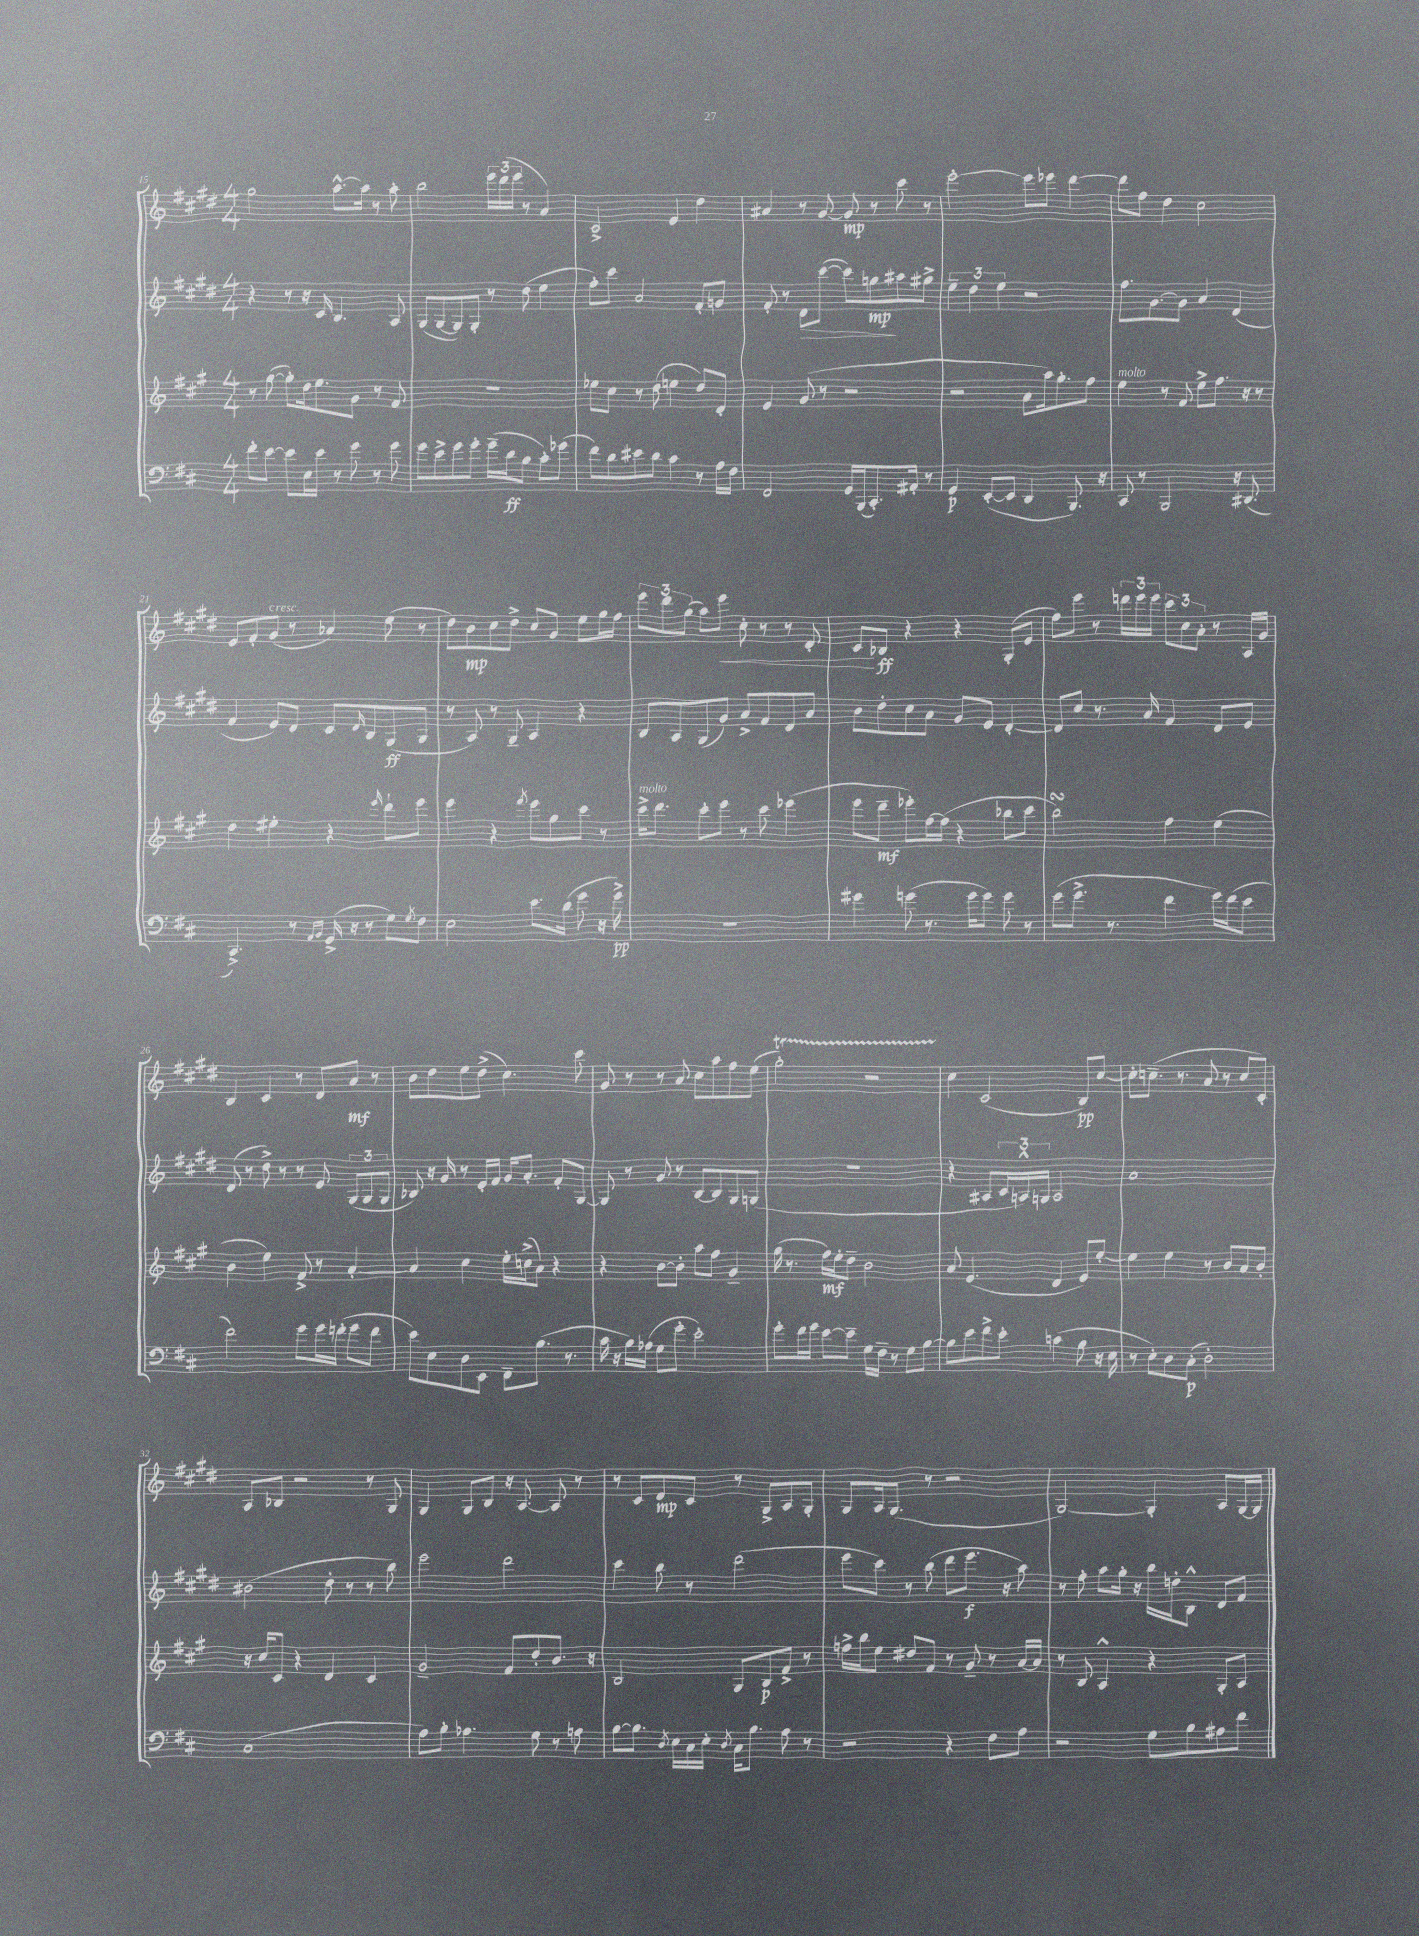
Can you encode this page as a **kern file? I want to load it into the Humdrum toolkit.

**kern	**kern	**kern	**kern
*staff4	*staff3	*staff2	*staff1
*clefF4	*clefG2	*clefG2	*clefG2
*k[f#c#]	*k[f#c#g#]	*k[f#c#g#d#]	*k[f#c#g#d#]
*M4/4	*M4/4	*M4/4	*M4/4
8f#'	8r	4r	2gg#
[8e	([8gg#	.	.
8e]	8gg#'])	8r	.
16E	16dd	16r	.
16e	8.ee	16c#	.
8r	.	4.B	[8.aa^^
8g	8g#	.	.
.	.	.	16aa]
8r	8r	.	8r
8g	8f#	8A	8aa'
=	=	=	=
8g	1r	(8G#	2bb
8e^	.	[8G#	.
8g	.	8G#])	.
8g'	.	8G#'	.
(16g~	.	8r	24eee
.	.	.	(24ddd#
16d	.	.	.
.	.	.	24eee
8B	.	(8dd#	8r
8c#')	.	4ee	4a)
(8g-	.	.	.
=	=	=	=
8f#)	8ee-	8ff#')	2c#^
8d	8cc#	8ccc#	.
8e#	8r	2a	.
8d	(8dd	.	.
4c#	4ee	.	4e
8r	8dd)	8f#'	4dd#
16A	8d'	8g	.
16F#	.	.	.
=	=	=	=
2FF#	4e	8f#'	4a#
.	.	8r	.
.	(8g#	8d#	8r
.	8r	([8ccc#	[8g#
16GG	2r	8ccc#])	8g#]
(16BBB	.	.	.
8.CC#')	.	8gg	8r
.	.	8aa#	8ccc#
16AA#'	.	.	.
8r	.	8gg#^	8r
=	=	=	=
4GG	2r	6ee~	[2eee'
.	.	6dd#	.
([8EE'	.	.	.
.	.	6ee	.
8EE]	.	.	.
4DD	8a	2r	8eee]
.	16aa)	.	8eee-
.	8.gg#'	.	.
8.BBB)	.	.	[4ddd#
.	8ff#	.	.
16r	.	.	.
=	=	=	=
8CC#	4ee	8.ff#	8ddd#]
8r	.	.	8ff#
.	.	[8.g#	.
2BBB	8r	.	4dd#
.	8f#	8g#]	.
.	8ee^	4a	2cc#
.	8.ff#	.	.
16r	.	(4d#	.
(8.DD#	16r	.	.
.	8r	.	.
=	=	=	=
4.CC#^)	4dd	4f#	8e
.	.	.	8f#'
.	4ee#'	8e)	(8g#
8r	.	8d#	8r
16qqAA	.	.	.
16qqBB	.	.	.
(16GG^	4r	8c#	4a-)
16r	.	.	.
.	.	16qqd#	.
8r	.	8B	.
.	16qqeee	.	.
8G)	8ddd`	(8G#	(8ee
8qG	.	.	.
8F#	8eee	8G#	8r
=	=	=	=
2E	4eee	8r	8dd#)
.	.	8A)	8b
.	4r	8r	8cc#
.	.	8G#~	8dd#^
.	8qfff#	.	.
8.e	8eee	4A	8cc#
.	8gg#	.	8g#
(16d	.	.	.
8g	8ccc#	4r	8ee
16r	8r	.	16gg#
16g^)	.	.	16ff#
=	=	=	=
1r	16ccc#^	8B	12eee
.	8.ddd	.	.
.	.	.	12ddd#
.	.	8A	.
.	.	.	(12gg#
.	8ccc#'	(8G#	8aa)
.	8eee	8g#)	8eee
.	8r	8a^	8cc#'
.	8ccc#	8f#	8r
.	(4eee-	8d#	8r
.	.	8a	8d#'
=	=	=	=
4g#	8eee	8b	8c#
.	8ddd~	8dd#'	8B-
(8g	8eee-')	8cc#	4r
8.r	[16ff#	8a	.
.	(16ff#]	.	.
.	4r	8g#	4r
16g	.	.	.
8g)	.	8e	.
8g	8bb-	[4d#'	(8G#'
8r	8ccc#	.	8e
=	=	=	=
(8g	2bb)	8d#]	8ff#)
8.g^	.	8cc#	8eee
.	.	8.r	8r
8.r	.	.	.
.	.	.	24ddd
.	.	.	24eee
.	.	16a	.
.	.	.	24eee
4f#	4ff#	4f#	12ccc#
.	.	.	12cc#
.	.	.	12a'
16g)	(4ee	8d#	8r
(16f#	.	.	.
8e	.	8e	16A
.	.	.	16g#
=	=	=	=
2f#)	4b	(8d#	4B
.	.	8r	.
.	4ee)	8dd#^)	4c#
.	.	8r	.
8g	8f#^	8r	8r
16g	8r	8e	8d#
(16f'	.	.	.
8g	[4a'	(12G#	8a
.	.	12G#	.
8f	.	.	8r
.	.	12G#	.
=	=	=	=
8e)	4a]	8B-)	8b
8E	.	16r	8dd#
.	.	16g#	.
8D	4cc#	8r	8ee
8EE	.	16e'	(8dd#^
.	.	16f#	.
8FF#~	16ee'	16g#	4.cc#)
.	(16cc^	8.a'	.
(8.B	8a)	.	.
.	4r	8f#'	.
8.r	.	.	.
.	.	[8G#	8ccc#
=	=	=	=
16c#	4r	8G#]	8g#
16r	.	.	.
16B)	.	8r	8r
(16A-	.	.	.
8G	[8b	8g#	8r
8g'	8b']	8r	8a
2e')	8aa	[8B	8cc#
.	8ff#	8B]	8aa
.	4g#~	8G#	8ff#
.	.	(8G	(8ee
=	=	=	=
8g'	(16gg#	1r	2gg#')
.	8.r	.	.
16f#	.	.	.
16g	.	.	.
[8e	16ff#)	.	.
.	16ee'	.	.
8e~]	8dd~	.	.
16G	2b	.	2r
16F#~	.	.	.
8r	.	.	.
8G	.	.	.
[8B	.	.	.
=	=	=	=
8B]	8a	4r	4cc#
8e	(4.e	.	.
8f#^	.	8A#	(2c#
8e'	.	24c#	.
.	.	24A^^)	.
.	.	24G	.
(4c	4d	2A	.
8B	8e)	.	8B)
16r	[8ee'	.	[8cc#
16E	.	.	.
=	=	=	=
8r	4ee]	1a	8cc#']
8E')	.	.	(8.cc~
8D	4ee	.	.
.	.	.	8.r
(8C#'	.	.	.
2D')	8r	.	8a
.	8b	.	8r
.	8a	.	8cc
.	8b'	.	8c#')
=	=	=	=
(1C#	16r	(2b#	8A
.	16cc#	.	.
.	8c#	.	8B-
.	4r	.	2r
.	4d	8dd#'	.
.	.	8r	.
.	4c#	8r	8r
.	.	8bb)	8G#
=	=	=	=
8A)	2g#~	2eee	4G#
8B'	.	.	.
4.A-	.	.	8G#
.	.	.	8B
.	8f#	2ddd#	16r
.	.	.	[8.A
8G	8dd'	.	.
8r	8.b	.	8A]
8A	.	.	8r
.	16r	.	.
=	=	=	=
[8B	2B	4ccc#	8r
8.B]	.	.	8c#
.	.	8bb	8d#
8qD	.	.	.
16E	.	.	.
16C#	.	8r	8c#
16E'	.	.	.
8qD	.	.	.
16C#	8G#	(2ddd#	8r
8.B	.	.	.
.	8B	.	8G#^
8A	8f#^	.	8A
8r	8r	.	8G#'
=	=	=	=
2r	16ff^	8eee	8G#
.	16bb	.	.
.	8ee	8ccc#)	16A
.	.	.	(8.G#
.	8dd#	8r	.
.	8f#	(8bb	8r
4r	8r	8ddd#	2r
.	8g#~	8.eee	.
8F#	8r	.	.
.	.	16r	.
8A	[16a	8aa)	.
.	16a]	.	.
=	=	=	=
2r	8r	8r	[2G#)
.	8B	8ff#'	.
.	4A^^	8aa	.
.	.	16gg#'	.
.	.	16r	.
8G	4r	16bb	4G#']
.	.	16dd'	.
8B	.	8B^^	.
8A#	8G#'	8d#	8A
8f#	8A	8f#	[16G#
.	.	.	16G#]
==	==	==	==
*-	*-	*-	*-
